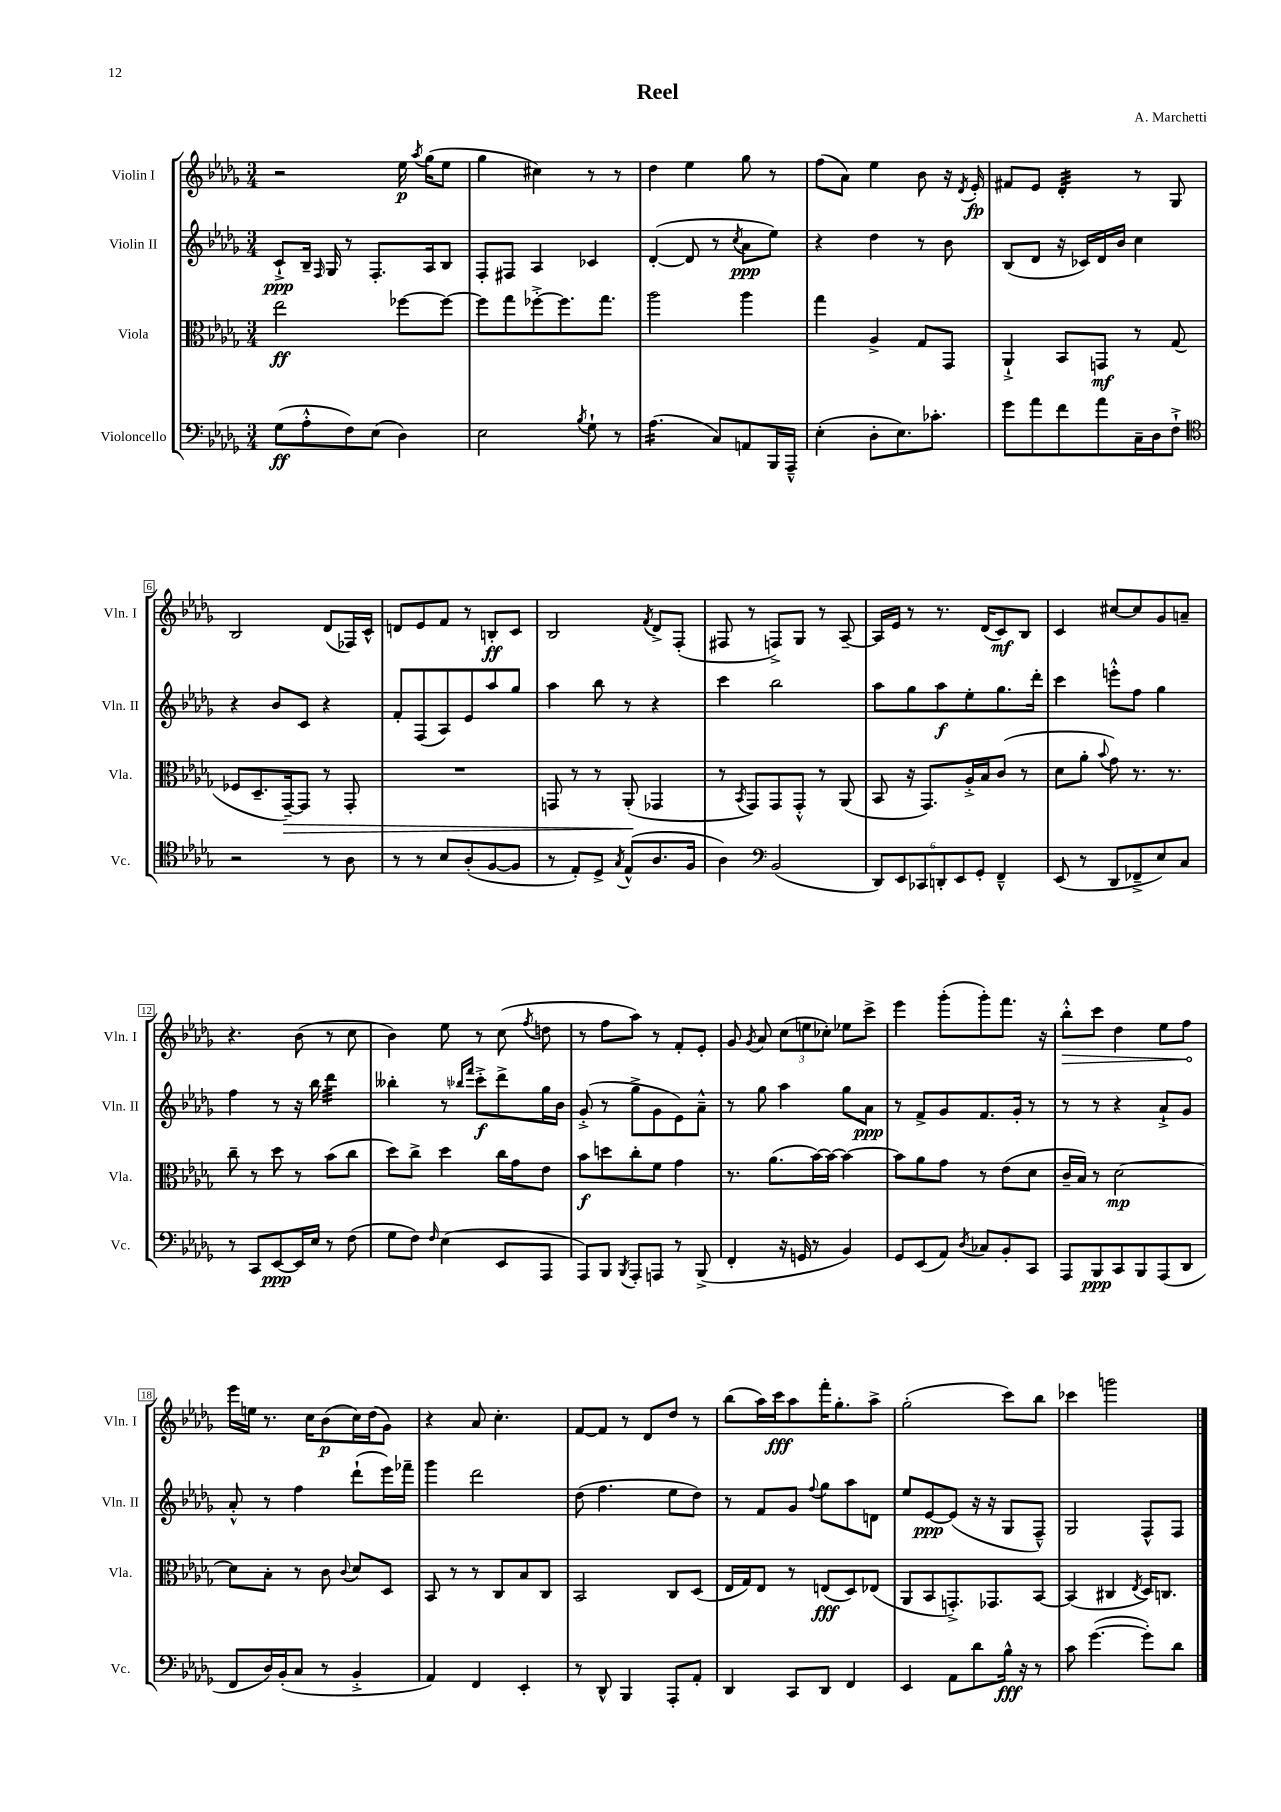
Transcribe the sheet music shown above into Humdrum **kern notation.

**kern	**kern	**kern	**kern
*staff4	*staff3	*staff2	*staff1
*clefF4	*clefC3	*clefG2	*clefG2
*k[b-e-a-d-g-]	*k[b-e-a-d-g-]	*k[b-e-a-d-g-]	*k[b-e-a-d-g-]
*M3/4	*M3/4	*M3/4	*M3/4
(8G-	2ee-	8c`^	2r
8A-'^^	.	16B-~	.
.	.	16qqF	.
.	.	16G-	.
8F)	.	8r	.
(8E-	.	8.F'	.
4D-)	[8ff-	.	16ee-
.	.	.	8qaa-
.	.	16A-	(16gg-
.	8ff-_	8B-	8ee-
=	=	=	=
2E-	8ff-]	8F'	4gg-
.	8gg-	8F#	.
.	[8ff-'^	4A-	4cc#)
.	8.ff-]	.	.
8qB-	.	.	.
8G-`	.	4c-	8r
.	8.gg-	.	.
8r	.	.	8r
=	=	=	=
(4.A-	2aa-	([4d-'	4dd-
.	.	8d-]	4ee-
8C)	.	8r	.
.	.	8qcc	.
8AA	4aa-	8a-	8gg-
16BBB-	.	8ee-)	8r
16AAA-~^^	.	.	.
=	=	=	=
(4E-'	4gg-	4r	(8ff
.	.	.	8a-)
8D-'	4A-^	4dd-	4ee-
8.E-)	.	.	.
.	8G-	8r	8b-
8.c-'	.	.	.
.	8GG-	8b-	16r
.	.	.	8qd-
.	.	.	16e-'
=	=	=	=
8g-	4AA-`^	(8B-	8f#
8a-	.	8d-	8e-
8f	8BB-	16r	4d-'
.	.	16c-)	.
8a-	8GG	16d-	.
.	.	16b-	.
16C~	8r	4cc	8r
16D-	.	.	.
8F`^	(8G-	.	8G-
=	=	=	=
*clefC4	*	*	*
2r	8F-	4r	2B-
.	8.D-~	.	.
.	.	8b-	.
.	[16GG-~)	.	.
.	8GG-]	8c	.
8r	8r	4r	(8d-
8A-	8GG-'	.	16F-)
.	.	.	16c^^
=	=	=	=
8r	2.r	8f'	8d
8r	.	(8F	8e-
8B-	.	8A-)	8f
(8A-'	.	8e-	8r
[8F	.	8aa-	8B'
8F]	.	8gg-	8c
=	=	=	=
8r	8GG	4aa-	2B-
8E-')	8r	.	.
8D-^	8r	8bb-	.
8qG-	.	.	.
(8E-^^	(8AA-'	8r	.
.	.	.	8qf
8.A-	4GG-	4r	8d-^
.	.	.	(8F'
16F	.	.	.
=	=	=	=
4A-)	8r	4ccc	8F#
.	8qBB-	.	.
.	8GG-)	.	8r
*clefF4	*	*	*
(2BB-	8GG-	2bb-	8F^)
.	8GG-'^^	.	8G-
.	8r	.	8r
.	(8AA-	.	[8A-~
=	=	=	=
12DD-)	8BB-	8aa-	16A-]
.	.	.	16e-
12EE-	.	.	.
.	16r	8gg-	8r
12CC-	.	.	.
.	8.GG-)	.	.
12DD'	.	8aa-	8.r
12EE-	.	.	.
.	16A-'^	8ee-'	.
12GG-'	.	.	.
.	16B-	.	(16d-
4FF~^^	(8c	8.gg-	8c)
.	8r	.	8B-
.	.	16ddd-'	.
=	=	=	=
(8EE-	8d-	4ccc	4c
8r	8a-'	.	.
.	8qqb-	.	.
8DD-	8g-)	8eee'^^	[8cc#
8FF-~^	8.r	8ff	8cc#]
8E-)	.	4gg-	8g-
.	8.r	.	.
8C	.	.	8a~
=	=	=	=
8r	8cc~	4ff	4.r
8CC	8r	.	.
[8EE-	8dd-	8r	.
16EE-]	8r	16r	(8b-
16E-	.	16bb-	.
8r	(8b-	4ddd-	8r
(8F	8cc	.	8cc
=	=	=	=
8G-	8dd-)	4bb--'	4b-)
8F)	8cc^	.	.
16qqF	.	.	.
(4E-	4dd-	8r	8ee-
.	.	16qqbb-	.
.	.	16qqfff	.
.	.	8ccc'^	8r
8EE-	16cc	8ddd-^	(8cc
.	16g-	.	.
.	.	.	8qff
8AAA-	8e-	16gg-	8dd
.	.	16b-	.
=	=	=	=
8AAA-)	8b-	(8g-'^	8r
8BBB-	8dd	8r	8ff
8qBBB-	.	.	.
8AAA-'	8cc'	8gg-^	8aa-)
8AAA	8f	8g-	8r
8r	4g-	8e-)	8f'
(8BBB-^	.	8a-~^^	8e-'
=	=	=	=
4FF'	8.r	8r	8g-
.	.	.	8qg-
.	.	8gg-	8a-
.	(8.a-	.	.
16r	.	4aa-	(12cc
16GG	.	.	.
.	.	.	12ee
8r	[16b-)	.	.
.	.	.	12cc-')
.	16b-_	.	.
4BB-)	4b-_	8gg-	8ee-
.	.	8a-	8ccc^
=	=	=	=
8GG-	8b-]	8r	4eee-
(8EE-	8a-	8f^	.
8AA-)	8g-	8g-	(8ggg-'
8qD-	.	.	.
8C-	8r	8.f	8ggg-')
8BB-'	(8e-	.	8.fff
.	.	16g-'	.
8CC	8d-	8r	.
.	.	.	16r
=	=	=	=
8AAA-	16c~	8r	8bb-'^^
.	16B-)	.	.
8BBB-	8r	8r	8ccc
8CC	[2d-	4r	4dd-
8BBB-	.	.	.
(8AAA-	.	8a-`^	8ee-
8DD-	.	8g-	8ff
=	=	=	=
8FF	8d-]	8a-'^^	16eee-
.	.	.	16ee
16D-)	8B-'	8r	8.r
(16BB-'	.	.	.
8C	8r	4ff	.
.	.	.	16cc
8r	8c	.	(8b-
.	8qqc	.	.
4BB-'^	8d-	(8ddd-`	16cc)
.	.	.	(16dd-
.	8D-	16eee-)	8g-)
.	.	16fff-~	.
=	=	=	=
4AA-)	8BB-	4ggg-	4r
.	8r	.	.
4FF	8r	2ddd-	8a-
.	8C	.	4.cc'
4EE-'	8B-	.	.
.	8C	.	.
=	=	=	=
8r	2BB-	(8dd-	[8f
8DD-^^	.	4.ff	8f]
4BBB-	.	.	8r
.	.	.	8d-
8AAA-'	8C	8ee-	8dd-
8AA-'	(8D-	8dd-)	8r
=	=	=	=
4DD-	16E-	8r	(8bb-
.	16G-)	.	.
.	8E-	8f	16aa-)
.	.	.	16ccc
8CC	8r	8g-	8aa-
.	.	8qqff	.
8DD-	(8E	8gg-	16fff'
.	.	.	8.gg-'
4FF	8D-)	8aa-	.
.	(8E-	8d	8aa-^
=	=	=	=
4EE-	8AA-	8ee-	(2gg-'
.	8BB-	[8e-	.
8AA-	8.GG'^)	(8e-]	.
8d-	.	16r	.
.	8.GG-	16r	.
16B-^^	.	8G-	8ccc)
16r	.	.	.
8r	[8BB-	8F~^^)	8bb-
=	=	=	=
8c	(4BB-]	2G-	4ccc-
([4.g-	.	.	.
.	4C#	.	2ggg
.	8qE-	.	.
8g-'])	16D-)	8F^^	.
.	8.C	.	.
8d-	.	8F	.
==	==	==	==
*-	*-	*-	*-
